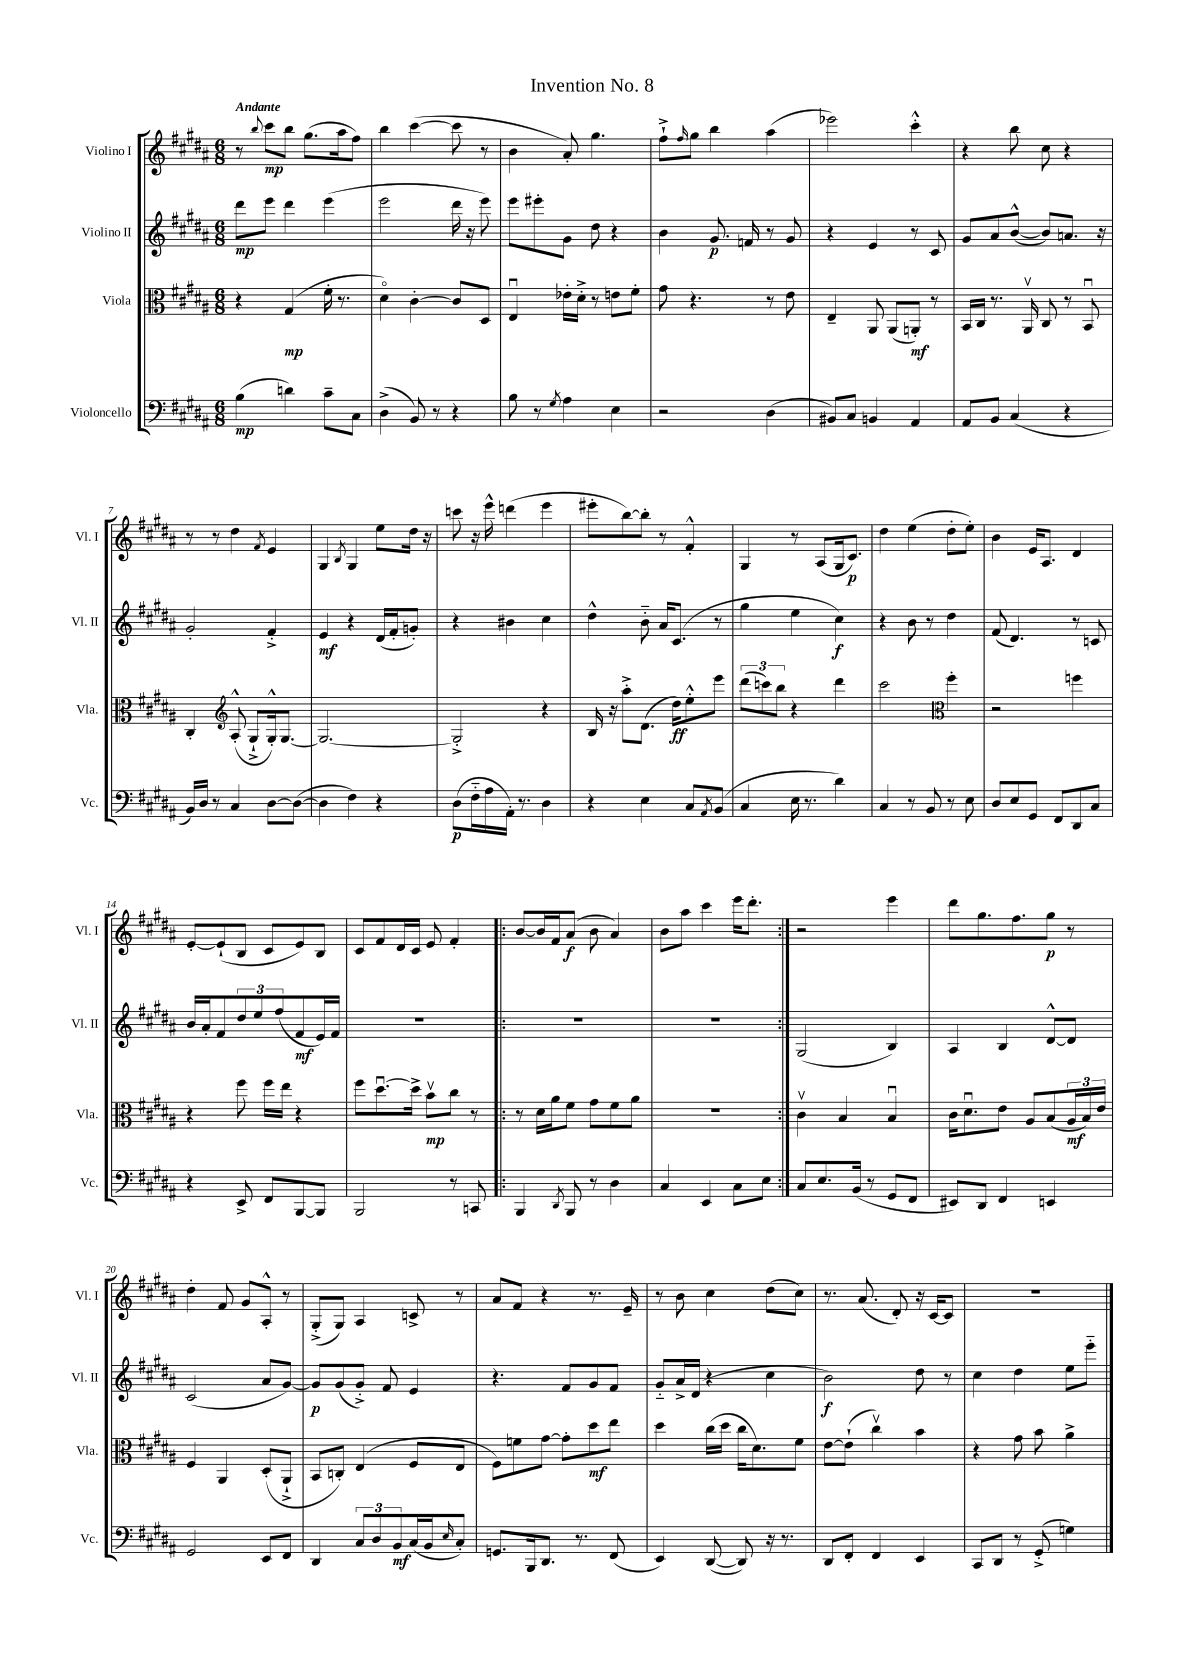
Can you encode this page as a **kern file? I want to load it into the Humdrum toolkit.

**kern	**kern	**kern	**kern
*staff4	*staff3	*staff2	*staff1
*clefF4	*clefC3	*clefG2	*clefG2
*k[f#c#g#d#a#]	*k[f#c#g#d#a#]	*k[f#c#g#d#a#]	*k[f#c#g#d#a#]
*M6/8	*M6/8	*M6/8	*M6/8
(4B	4r	8ddd#	8r
.	.	.	8qqbb
.	.	8eee	8ccc#
4d)	(4G#	4ddd#	8bb
.	.	.	(8.gg#
8c#~	16f#'	(4eee	.
.	8.r	.	16aa#
8C#	.	.	8ff#)
=	=	=	=
(4D#^	4d#o)	2eee	4bb
8BB)	[4c#'	.	([4ccc#
8r	.	.	.
4r	8c#]	16ddd#	8ccc#]
.	.	16r	.
.	8D#	8eee)	8r
=	=	=	=
8B	4Eu	8eee	4b
8r	.	8eee#'	.
8qG#	.	.	.
4A#	16e-'	8g#	8a#')
.	16d#'^	.	.
.	8r	8dd#	4.gg#
4E	8e	4r	.
.	8f#'	.	.
=	=	=	=
2r	8g#	4b	8ff#`^
.	.	.	16qqff#
.	4.r	.	8gg#
.	.	8.g#	4bb
.	.	16f	.
(4D#	8r	8r	(4aa#
.	8e	8g#	.
=	=	=	=
8BB#)	4E~	4r	2eee-)
8C#	.	.	.
4BB	8AA#	4e	.
.	(8AA#	.	.
4AA#	8AA')	8r	4ccc#'^^
.	8r	8c#	.
=	=	=	=
8AA#	16BB	8g#	4r
.	16C#	.	.
8BB	8.r	8a#	.
(4C#	.	([8b^^	8bb
.	16AA#v	.	.
.	8C#	8b])	8cc#
4r	8r	8.a	4r
.	8BBu	.	.
.	.	16r	.
=	=	=	=
16BB)	4C#'	2g#'	8r
16D#	.	.	.
8r	.	.	8r
*	*clefG2	*	*
4C#	(8A#'^^	.	4dd#
.	8G#`^	.	.
.	.	.	8qf#
[8D#	16G#'^^)	4f#'^	4e
.	[8.G#	.	.
(8D#_	.	.	.
=	=	=	=
4D#]	2.G#_	4e	4G#
.	.	.	8qB
4F#)	.	4r	4G#
4r	.	(16d#	8ee
.	.	16f#'	.
.	.	8g')	16dd#
.	.	.	16r
=	=	=	=
(8D#	2G#'^]	4r	8ccc
16F#'~	.	.	16r
16A#	.	.	16eee^^
16AA#')	.	4b#	(4ddd
8.r	.	.	.
4D#	4r	4cc#	4eee
=	=	=	=
4r	16B	4dd#^^	8eee#'
.	16r	.	.
.	8aa#'^	.	[8bb)
4E	(8.d#	8b'~	8bb']
.	.	16a#	8r
.	16dd#)	(8.c#	.
8C#	8ee'^^	.	4f#'^^
8qAA#	.	.	.
(8BB	8eee	8r	.
=	=	=	=
4C#	(12ddd#	4gg#	4G#
.	12ccc)	.	.
.	12bb	.	.
16E	4r	4ee	8r
8.r	.	.	.
.	.	.	(8A#
4d#)	4ddd#	4cc#)	16G#
.	.	.	8.c#)
=	=	=	=
4C#	2ccc#	4r	4dd#
8r	.	8b	(4ee
8BB	.	8r	.
*	*clefC3	*	*
8r	4ff#'	4dd#	8dd#'
8E	.	.	8ee')
=	=	=	=
8D#	2r	(8f#	4b
8E	.	4.d#)	.
8GG#	.	.	16e
.	.	.	8.A#
8FF#	.	.	.
8DD#	4ff	8r	4d#
8C#	.	8c	.
=	=	=	=
4r	4r	16b	[8e'
.	.	16a#'	.
.	.	8f#	(8e`]
8EE^	8ff#	12dd#	8B
.	.	12ee	.
8FF#	16ff#	.	8c#
.	.	(12ff#	.
.	16ee	.	.
[8BBB	4r	8f#	8e)
8BBB]	.	16e)	8B
.	.	16f#	.
=	=	=	=
2BBB	8ff#	2.r	8c#
.	[8.dd#u	.	8f#
.	.	.	16d#
.	16dd#^]	.	16c#
.	8bv	.	8e
8r	8cc#	.	4f#'
8CC	8r	.	.
=!|:	=!|:	=!|:	=!|:
4BBB	8r	2.r	[8b
.	16d#	.	16b]
.	16a#	.	16f#
8qDD#	.	.	.
8BBB	8f#	.	(8a#
8r	8g#	.	8b
4D#	8f#	.	4a#)
.	8a#	.	.
=	=	=	=
4C#	2.r	2.r	8b
.	.	.	8aa#
4EE	.	.	4ccc#
8C#	.	.	16eee
.	.	.	8.ddd#'
8E	.	.	.
=:|!	=:|!	=:|!	=:|!
8C#	4c#v	(2G#	2r
8.E	.	.	.
.	4B	.	.
(16BB	.	.	.
8r	.	.	.
8GG#	4Bu	4B)	4eee
8FF#	.	.	.
=	=	=	=
8EE#)	16c#	4A#	8ddd#
.	8.d#u	.	.
8DD#	.	.	8.gg#
4FF#	8e	4B	.
.	.	.	8.ff#
.	8A#	.	.
4EE	(8B	[8d#^^	8gg#
.	24A#	8d#]	8r
.	24B)	.	.
.	24e	.	.
=	=	=	=
2GG#	4F#	(2c#	4dd#'
.	4AA#	.	8f#
.	.	.	8g#
8EE	(8D#'	8a#	8A#'^^
8FF#	8AA#`^	[8g#)	8r
=	=	=	=
4DD#	8BB	8g#]	(8G#'^
.	8C')	(8g#	8G#)
12C#	(4E	8g#'^)	4A#
12D#	.	.	.
.	.	8f#	.
12BB	.	.	.
(16C#	8F#	4e	8c^
16BB	.	.	.
16qqE	.	.	.
8C#')	8E	.	8r
=	=	=	=
8.GG	8F#)	4.r	8a#
.	8f	.	8f#
16BBB	.	.	.
8.DD#	[8g#	.	4r
.	8g#']	8f#	.
8.r	.	.	.
.	8dd#	8g#	8.r
(8FF#	8ee	8f#	.
.	.	.	16e~
=	=	=	=
4EE)	4dd#	8g#'~	8r
.	.	16a#^	8b
.	.	(16d#	.
([8DD#	(16cc#	4r	4cc#
.	16dd#	.	.
8DD#])	16cc#	.	.
.	8.d#)	.	.
16r	.	4cc#	(8dd#
8.r	.	.	.
.	8f#	.	8cc#)
=	=	=	=
8DD#	[8e	2b)	8.r
8FF#'	(8e`]	.	.
.	.	.	(8.a#
4FF#	4cc#v)	.	.
.	.	.	8d#')
4EE	4b	8dd#	16r
.	.	.	[16c#
.	.	8r	8c#]
=	=	=	=
8CC#	4r	4cc#	2.r
8DD#	.	.	.
8r	8g#	4dd#	.
(8GG#'^	8b	.	.
4G)	4a#^	8ee	.
.	.	8eee'~	.
==	==	==	==
*-	*-	*-	*-
